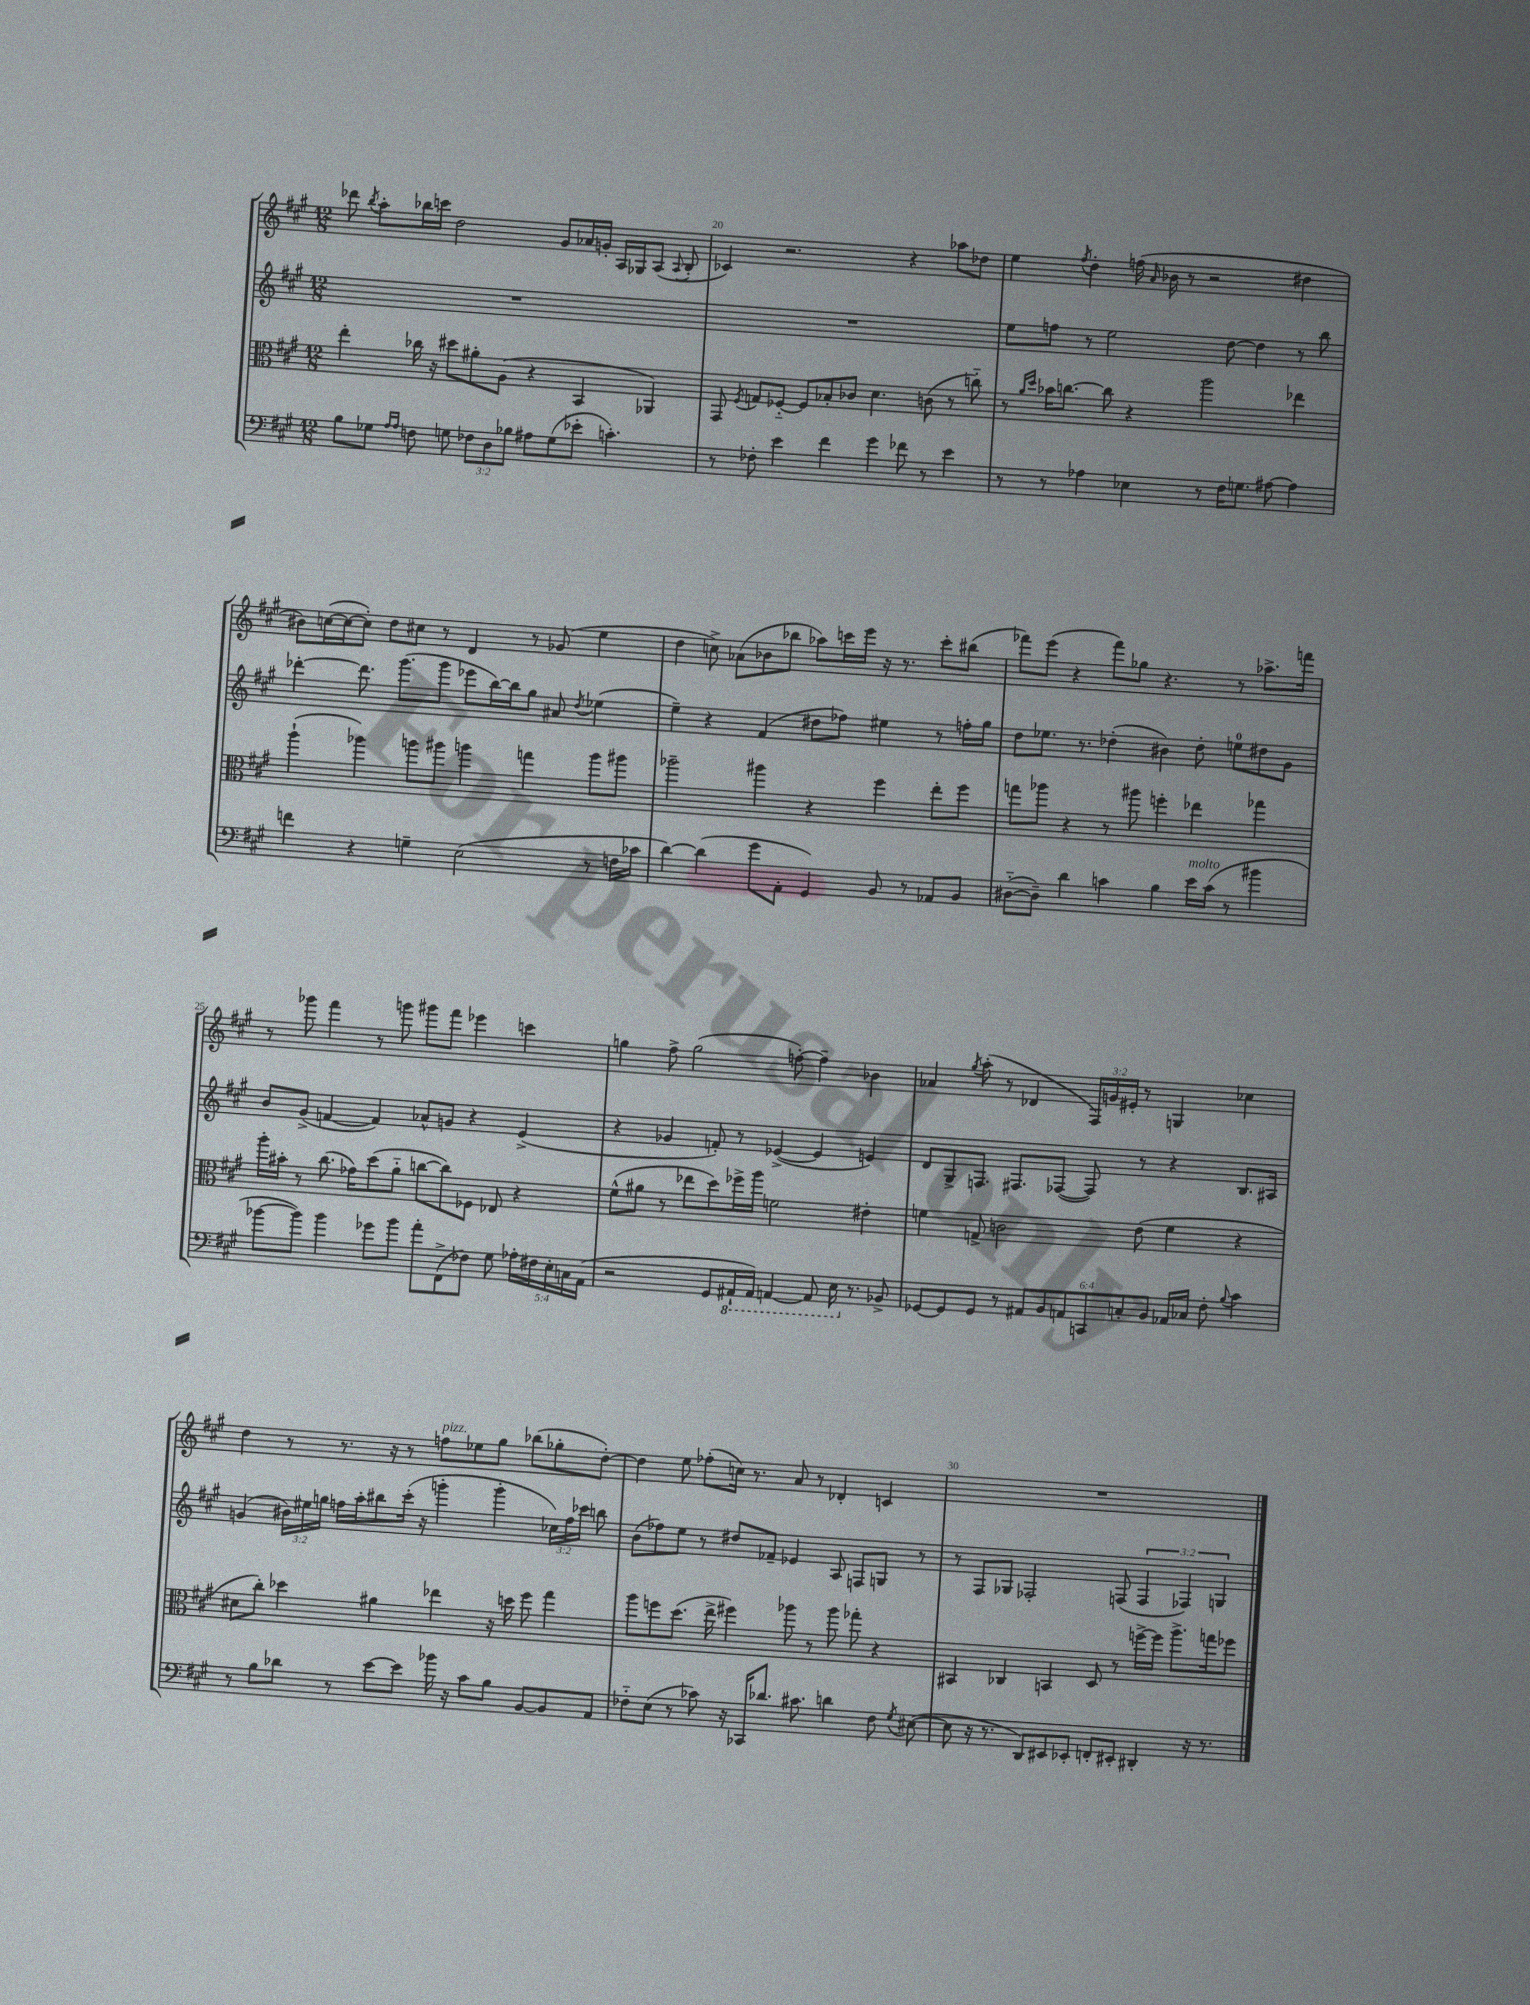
<<
\new StaffGroup <<
\new Staff = "s0" {
    \clef treble \key a \major \numericTimeSignature \time 12/8 \override Staff.TupletNumber.text = #tuplet-number::calc-fraction-text
    \autoBeamOff des'''8 \acciaccatura { b''8 } a''8[-. bes''16 c'''16] d''2 gis'8[ aes'16 g'16]-. a16[ ges16 a8]( \appoggiatura { a8 } b8-. |
    ces'4) r2. r4 aes''8[ des''8] |
    e''4 \acciaccatura { fis''8 } d''4-. f''16( \grace { a'16 } bes'16 r8 r2 dis''4 |
    bis'8[) c''16~( c''16~ c''8]-.) d''8[ cis''8] r8 d'4 r8 ges'8( e''4 |
    d''4 c''8->) aes'8[( bes'8 bes''8] aes''8[) c'''16 e'''16] r16 r8. c'''8[-. bis''8]( |
    fes'''8[) e'''8]( r4 fes'''8[) ges''8] r4. r8 aes''8.[-> f'''16] |
    r8 ges'''8 fis'''4 r8 g'''8 gis'''8[ fis'''8] ees'''4 c'''4 |
    g''4 fis''8-> g''2( f''8~-.) f''4-- bes'4 |
    aes'4 \acciaccatura { gis''8 } a''8-.( r8 des'4 \tuplet 3/2 { fis16[) g'16 eis'16]-. } r8 g4 ces''4 |
    d''4 r8 r8. r16 r8 f''8[^\markup { \italic "pizz." } ees''8 gis''8] bes''8[( ges''8-. d''8]~-.) |
    d''4 e''8 fes''8[-.( c''16]) r8. a'8 r8 des'4-. c'4 |
    R1. \bar "|." |
}
\new Staff = "s1" {
    \clef treble \key a \major \numericTimeSignature \time 12/8 \override Staff.TupletNumber.text = #tuplet-number::calc-fraction-text
    \autoBeamOff R1. |
    R1. |
    e''8[ f''8] r8 e''2 d''8~ d''4 r8 b''8 |
    des'''4~-. des'''8. gis'''8.[( gis'''8] ees'''8[ b''16~) b''16 gis''8] ais'8 \acciaccatura { d''8 } ees''4( |
    e''4--) r4 fis'4( dis''8[ fes''8]) eis''4 r8 f''16[-. gis''16] |
    d''8[ ees''8.] r8. des''4-.( bis'4) des''8-. e''8[-0 dis''8 gis'8] |
    b'8[ gis'8]->( f'4~ f'4) aes'8[-^ g'8] r4 e'4->( |
    r4 ges'4 f'8-.) r8 ees'4~->( ees'4 e'4) |
    d'8[ gis8-> f8.] fis8.[ fes8]~( fes8) r8 r4 b8.[ ais16] |
    g'4( \tuplet 3/2 { bis'16[) eis''16 g''16] } f''16[ a''16-. bis''8 cis'''16]-.( r16 g'''4-. g'''4-. \tuplet 3/2 { ces''16[) f''16 ces'''16] } b''8 |
    b'8[( fes''8) e''8] r8 dis''8[ fes'8]-- ees'4 a8 f8[ g8] r8 |
    r8 fis8[ ges8] fes2-. f8( \tuplet 3/2 { f4 fes4) g4 } \bar "|." |
}
\new Staff = "s2" {
    \clef alto \key a \major \numericTimeSignature \time 12/8
    \autoBeamOff e''4-. ces''16 r16 dis''8[ ais'8-. a8]( r4 b,4 aes,4) |
    gis,8 \acciaccatura { fis8 } g8[ fes8]~-_ fes8[ bes8-. ces'8] d'4. c'8( r8 c''8-_) |
    r8 \grace { a'16[ d''16] } bes'16[ c''8.]~ c''8 r4 a''2 ees''4 |
    a''4-!( aes''4) a''8[ ais''8] a''4 g''4 a''8[ ais''8] |
    aes''2-- ais''4 r4 fis''4 e''8[-. fis''8] |
    g''8[ aes''8] r4 r8 ais''8 f''4-. ees''4 ges''4 |
    a''16[-. bis'16]-. r8 cis''8.( ges'16[) d''8( a'8]-_ c''8[~ c''8) fes8] ees8 r4 |
    fis'8[-^( ais'8] r8 ees''8[ d''8) fes''16-> a''16] f'2 eis'4-. |
    f'4 g8-> c'2 e'8( f'4 r4 |
    dis'8[ cis''8]-.) des''4 ais'4 ees''4 r16 d''16 fis''8 gis''4 |
    a''8[ f''8 d''8.]( e''16-> fis''4) aes''8 r8 aes''8 ges''8-. r4 |
    bis,4 ces4 b,4 d8 r8 f''16[~-> f''16] a''8.[-> g''16 fes''8] \bar "|." |
}
\new Staff = "s3" {
    \clef bass \key a \major \numericTimeSignature \time 12/8 \override Staff.TupletNumber.text = #tuplet-number::calc-fraction-text
    \autoBeamOff b8[ ges8] \grace { a16[ a16] } f8 g8 \tuplet 3/2 { fes8[ d8 bes8] } ais8[ g8( ees'8]-. c'4.-.) |
    r8 fes8-. e'4 fis'4 gis'4 fes'8 r8 e'4 |
    r8 r8 aes4 ees4 r8 fis16[ g8.] ais8~ ais4 |
    f'4 r4 g4-- e2( r8 f16[ ces'16] |
    d'4~) d'4( gis'8[ a,8]-. gis,4) b,8 r8 aes,8[ b,8] |
    dis8[~-_( dis8]--) d'4 c'4 b4 e'16[^\markup { \italic "molto" } c'16]( r8 bis'4 |
    bes'8[~ bes'8]) bes'4 ges'8[ bes'8] a'8[-. fis,8->( fes8]) gis8 \tuplet 5/4 { aes16[-. fis16 e16-. c16 a,16]( } |
    r2 gis,8[ \ottava #-1 ais,,16-! ais,,16]) a,,4~ a,,8 e,16 \ottava #0 r8. bes,8-> |
    ges,8[~ ges,8 ges,8] r8 \tuplet 6/4 { ais,8[ b,8 a,8 c,8 c8-. b,8] } aes,16[ ces16] fis8-. \appoggiatura { b8 } cis'4 |
    r8 b8[ des'8] r8 e'8[~ e'8] bes'16 r16 cis'8[ b8] b,8[~ b,8 a,8] |
    fes8[-_ e8]( r8 ces'8) r16 ces,16[ des'8.] cis'8. d'4 fes8 \acciaccatura { gis8 } eis8~( |
    eis8 r16 r8. d,8[) eis,8 ees,8]-. f,8[-. eis,8]-. dis,4-. r16 r8. \bar "|." |
}
>>
>>
\layout { \context { \Score currentBarNumber = #19 \override BarNumber.break-visibility = ##(#f #t #t) barNumberVisibility = #(every-nth-bar-number-visible 5) } }
